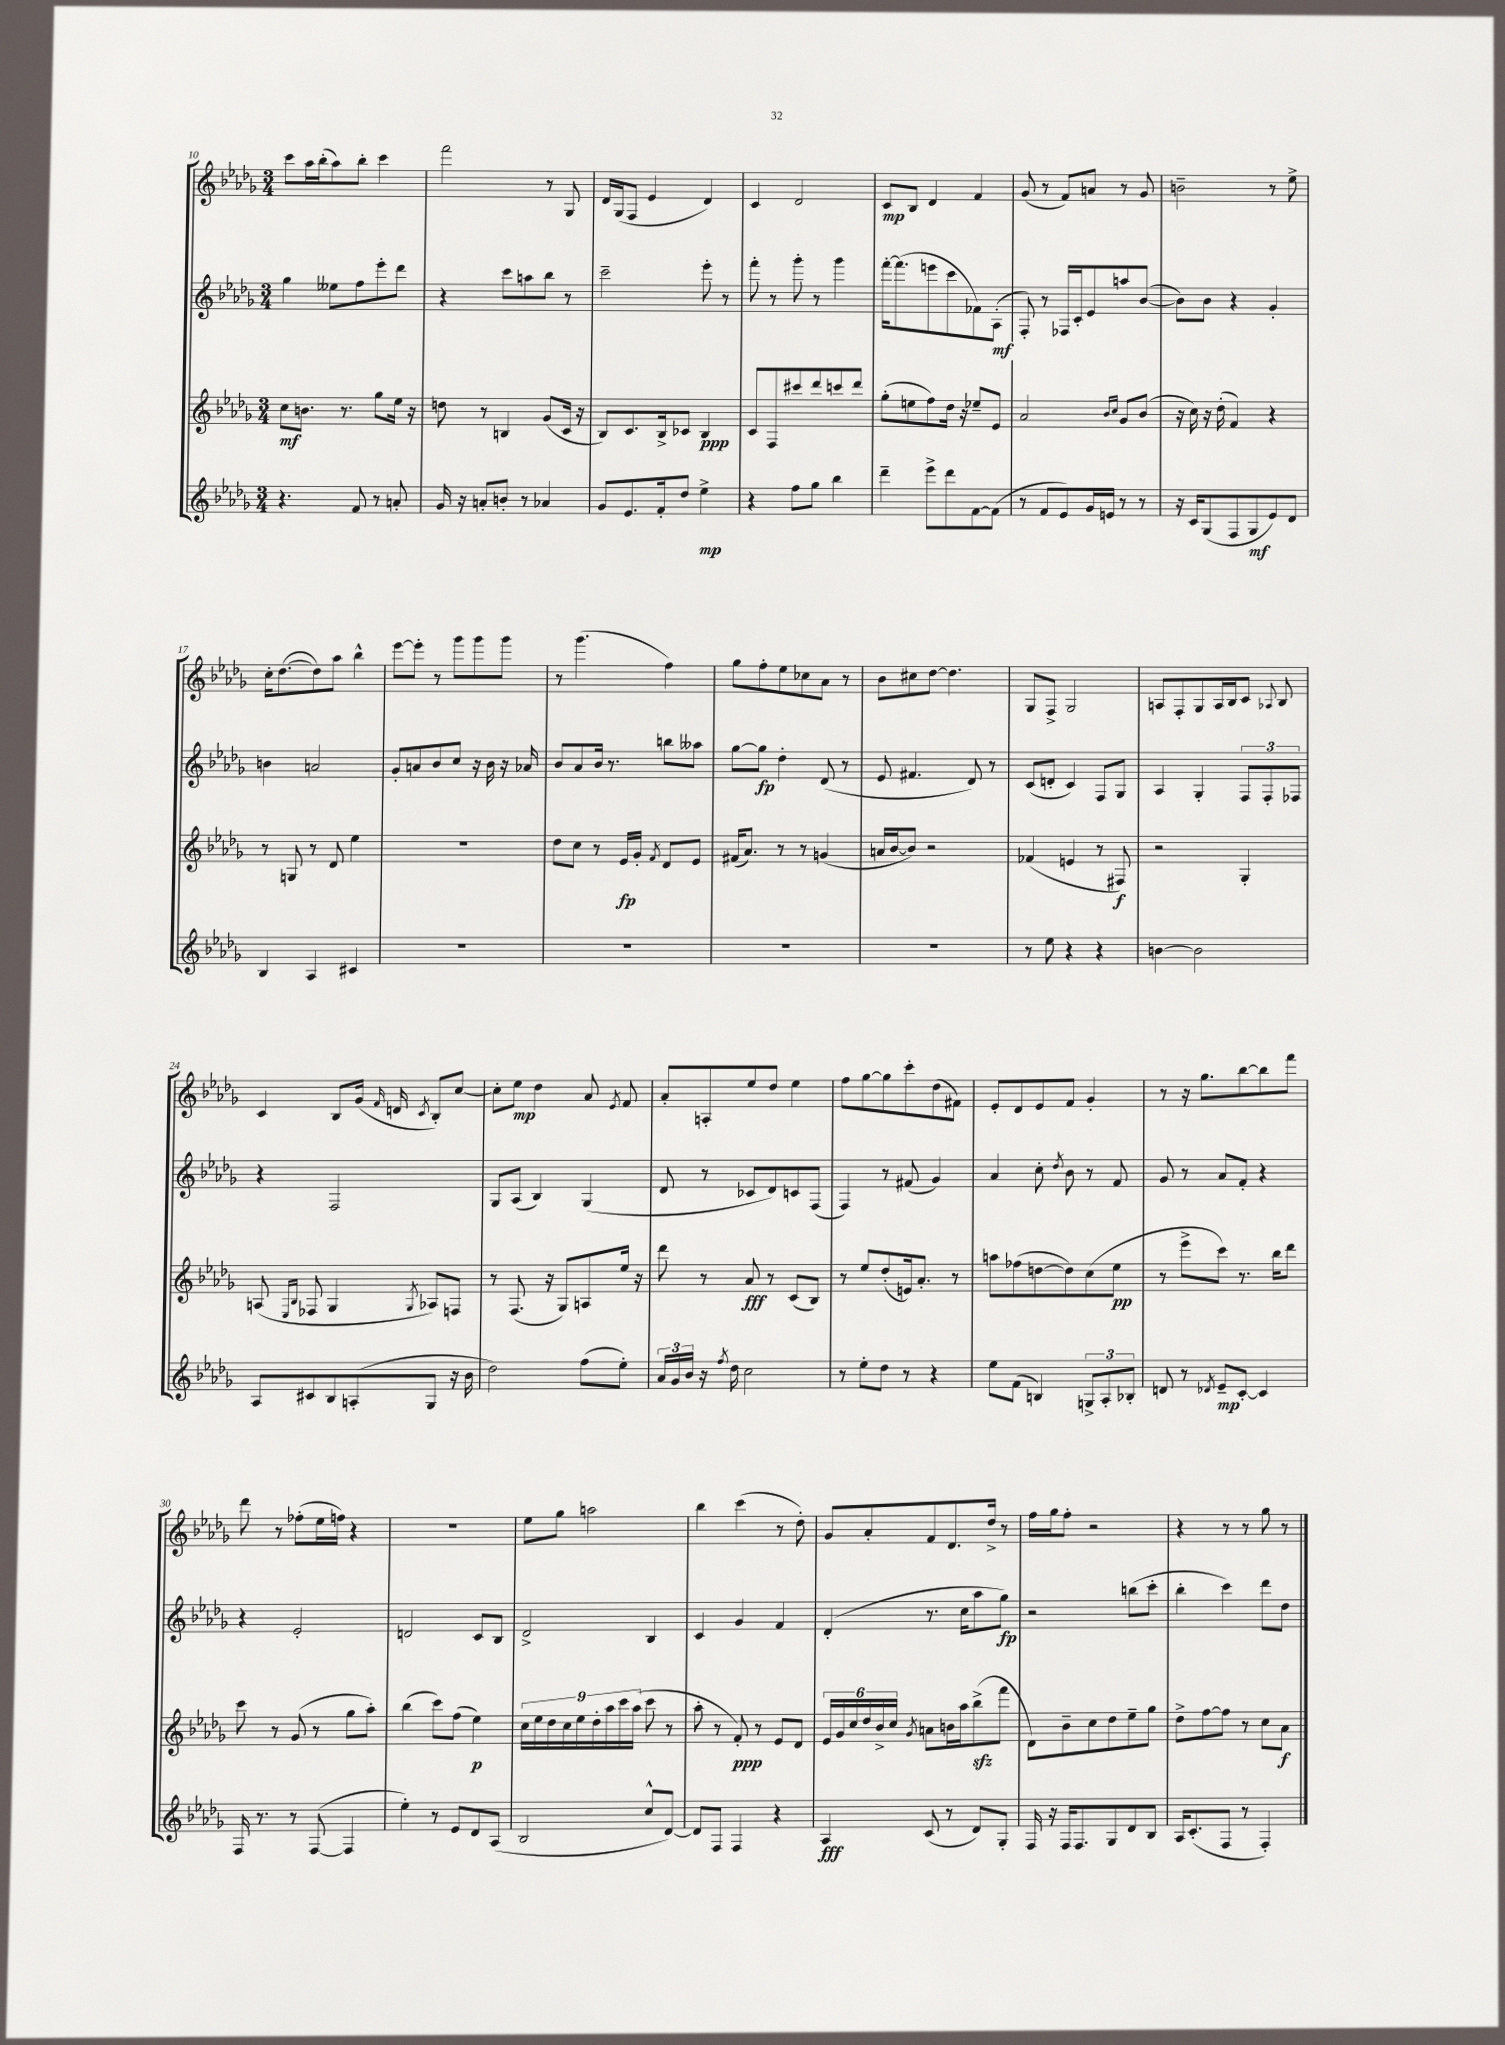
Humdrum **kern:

**kern	**kern	**kern	**kern
*staff4	*staff3	*staff2	*staff1
*clefG2	*clefG2	*clefG2	*clefG2
*k[b-e-a-d-g-]	*k[b-e-a-d-g-]	*k[b-e-a-d-g-]	*k[b-e-a-d-g-]
*M3/4	*M3/4	*M3/4	*M3/4
4.r	8cc	4gg-	8ccc
.	8.b	.	16aa-
.	.	.	(16bb-'
.	.	8ee--	8aa-)
.	8.r	.	.
8f	.	8ff	8bb-'
8r	8gg-	8eee-'	4ccc
8a'	16ee-	8ddd-	.
.	16r	.	.
=	=	=	=
16g-	8dd	4r	2fff
16r	.	.	.
8a'	8r	.	.
8b'	4B	8ccc	.
8r	.	8aa	.
4a-	(8g-	8bb-	8r
.	16c	8r	8G-
.	16r	.	.
=	=	=	=
8g-	8B-)	2ccc~	16d-
.	.	.	(16G-
8.e-	8.c	.	8F
.	.	.	4e-
16f'	16B-^	.	.
8dd-	8c-	.	.
4ee-^	4B-	8eee-'	4d-)
.	.	8r	.
=	=	=	=
4r	8c	8fff'	4c
.	8F	8r	.
8ff	8ccc#	8ggg-'	2d-
8gg-	8ddd-	8r	.
4bb-	8ccc	4ggg-	.
.	8ddd-	.	.
=	=	=	=
4ddd-~	(8gg-'	[16fff'	8c
.	.	(8.fff]	.
.	8ee	.	8B-
8eee-^	8ff)	8eee	4d-
8ddd-	16dd-	8ccc	.
.	16r	.	.
[8f	8ee-~	8f-)	4f
(8f]	8e-	(8A-'	.
=	=	=	=
8r	2a-	8F')	(8g-
8f	.	8r	8r
8e-)	.	16F-	8f)
.	.	16c'	.
16g-	.	8e-	8a
16e	.	.	.
.	16qqb-	.	.
.	16qqcc	.	.
8r	8g-	8aa	8r
8r	(8b-	([8b-	8g-
=	=	=	=
16r	16r	8b-])	2b~
16c	16cc)	.	.
(8G-	16r	8b-	.
.	(16dd-'	.	.
8F	4f)	4r	.
8G-	.	.	.
8e-)	4r	4g-'	8r
8d-	.	.	8ee-^
=	=	=	=
4B-	8r	4b	16cc'
.	.	.	([8.dd-
.	8G	.	.
4A-	8r	2a	8dd-])
.	8d-	.	8aa-
4c#	4ee-	.	4bb-^^
=	=	=	=
2.r	2.r	8g-'	[8eee-
.	.	8a	8eee-']
.	.	8b-	8r
.	.	8cc	8ggg-
.	.	16r	8ggg-
.	.	16b-	.
.	.	16r	8ggg-
.	.	16a-	.
=	=	=	=
2.r	8dd-	8b-	8r
.	8cc	8a-	(4.ggg-
.	8r	16b-	.
.	.	8.r	.
.	16e-	.	.
.	16g-'	.	.
.	8qf	.	.
.	8d-	8bb	4ff)
.	8e-	8aa--	.
=	=	=	=
2.r	(16f#	[8gg-	8gg-
.	8.a-)	.	.
.	.	8gg-]	8ff'
.	8r	4dd-'	8ee-
.	8r	.	8cc-
.	(4g	(8d-	8a-
.	.	8r	8r
=	=	=	=
2.r	16a	8e-	8b-
.	[16b-	.	.
.	8b-])	4.f#	8cc#
.	2r	.	[8dd-
.	.	.	4.dd-]
.	.	8d-)	.
.	.	8r	.
=	=	=	=
8r	(4f-	(8c	8G-
8ee-	.	8d'	8F^
4r	4e	4c)	2G-
4r	8r	8F	.
.	8F#)	8G-	.
=	=	=	=
[4b	2r	4A-	8A
.	.	.	8F'
2b]	.	4G-'	8G-
.	.	.	16A
.	.	.	16B-
.	4G-'	12F	8c
.	.	12F'	.
.	.	.	8qqA-
.	.	.	8B-
.	.	12F-	.
=	=	=	=
8A-	(8A	4r	4c
.	16qqE-	.	.
.	16qqB-	.	.
8c#	8F-	.	.
8B-	4G-	2F	8B-
(8A'	.	.	(16g-
.	.	.	16qqf
.	.	.	16d
.	8qG-	.	8qc
8G-	8A-)	.	8B-')
16r	8F	.	[8cc
16b-	.	.	.
=	=	=	=
2dd-)	8r	8G-	8cc']
.	(8.F	(8A-	8ee-
.	.	4B-)	4dd-
.	16r	.	.
.	8G-)	.	.
(8ff	8A	(4G-	8a-
.	.	.	8qe-
8ee-')	16ee-	.	8f
.	16r	.	.
=	=	=	=
24a-	8ddd-	8d-	8a-'
24g-	.	.	.
24b-	.	.	.
16r	8r	8r	8A'
8qff	.	.	.
16dd-	.	.	.
2cc	8a-	8c-	8ee-
.	8r	8d-)	8dd-
.	(8c	8c	4ee-
.	8B-)	(8F	.
=	=	=	=
8r	8r	4F)	8ff
8ee-'	8ee-	.	[8gg-
8dd-	(8dd-'	8r	8gg-]
8r	16e)	(8f#	8ccc'
.	8.a-'	.	.
4r	.	4g-)	(8dd-
.	8r	.	8f#)
=	=	=	=
8ee-	8aa	4a-	8e-'
(8f	(8ff-	.	8d-
4B)	[8dd	8cc'	8e-
.	.	8qdd-	.
.	8dd])	8b-	8f
12G^	(8cc	8r	4g-'
12A-'	.	.	.
.	8ee-	8f	.
12B-'	.	.	.
=	=	=	=
8d	8r	8g-	8r
8r	8eee-^	8r	16r
.	.	.	8.gg-
8qd-	.	.	.
8e-~	8ccc)	8a-	.
[8c'	8.r	8f'	[8bb-
4c]	.	4r	8bb-]
.	16bb-	.	.
.	8ddd-	.	8fff
=	=	=	=
16F	8ccc	4r	8ddd-
8.r	.	.	.
.	8r	.	8r
8r	(8g-	2e-'	(8ff-'
([8F	8r	.	16ee-
.	.	.	16ff)
4F]	8gg-	.	4r
.	8aa-')	.	.
=	=	=	=
4ee-')	(4bb-	2d	2.r
8r	8ccc)	.	.
8e-	(8ff	.	.
8d-	4ee-)	8c	.
(8A-	.	8B-	.
=	=	=	=
2B-	18cc	2d-^	8ee-
.	18ee-	.	.
.	18dd-	.	.
.	.	.	8gg-
.	18cc	.	.
.	18ee-	.	.
.	.	.	2aa
.	18dd-'	.	.
.	18aa-	.	.
.	18ccc	.	.
.	(18aa-	.	.
8cc^^	8ccc	4B-	.
[8d-)	8r	.	.
=	=	=	=
8d-]	8aa-'	4c	4bb-
8F	8r	.	.
4F	8f')	4g-	(4ccc
.	8r	.	.
4r	8e-	4f	8r
.	8d-	.	8dd-')
=	=	=	=
4A-	24e-	(4d-'	8g-
.	24g-	.	.
.	24cc	.	.
.	24dd-	.	8a-'
.	24b-^	.	.
.	24cc	.	.
.	8qg-	.	.
(8c	8a	8.r	8f
8r	16b	.	8.d-
.	16aa-	16cc	.
8d-)	(8bb-^	8aa-	.
.	.	.	16dd-^
8G-'	8fff	8gg-)	8r
=	=	=	=
16F	8d-)	2r	16ff
16r	.	.	16gg-
16F	8b-~	.	8ff'
8.F	.	.	.
.	8cc	.	2r
8G-	8dd-	.	.
8d-	8ee-~	(8bb	.
8B-	8gg-	8ccc'	.
=	=	=	=
16A-	8dd-^	4bb-'	4r
(8.c'	.	.	.
.	[8ff	.	.
8F	8ff]	4ccc)	8r
8r	8r	.	8r
4F')	8cc	8ddd-	8gg-
.	8a-	8dd-	8r
==	==	==	==
*-	*-	*-	*-
